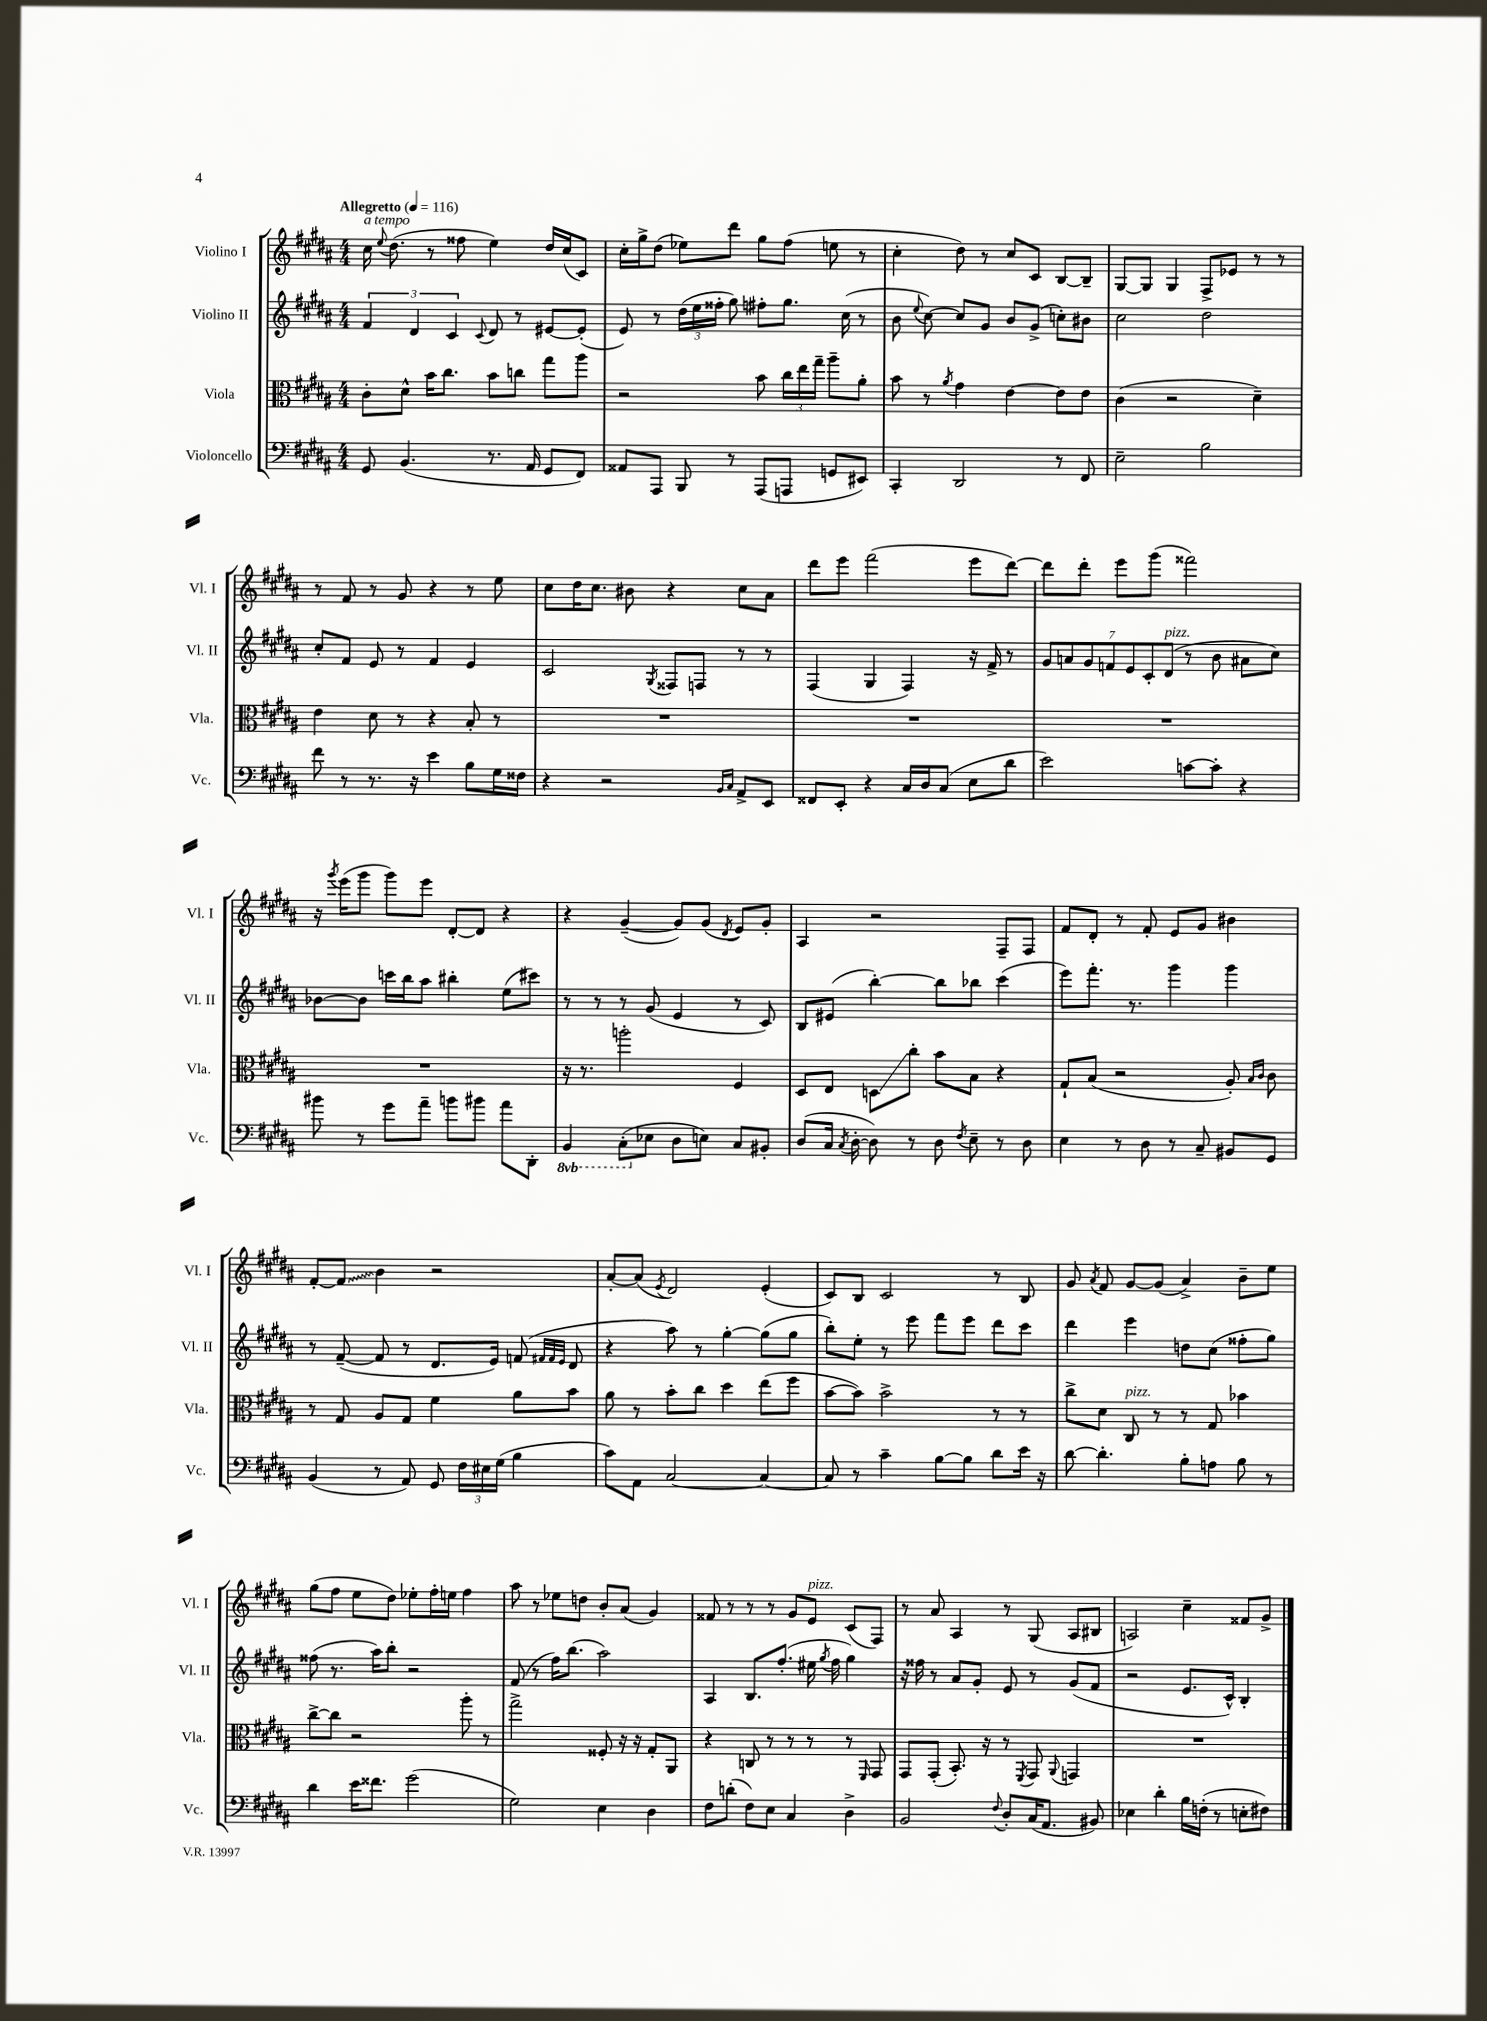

**kern	**kern	**kern	**kern
*staff4	*staff3	*staff2	*staff1
*clefF4	*clefC3	*clefG2	*clefG2
*k[f#c#g#d#a#]	*k[f#c#g#d#a#]	*k[f#c#g#d#a#]	*k[f#c#g#d#a#]
*M4/4	*M4/4	*M4/4	*M4/4
*MM116	*MM116	*MM116	*MM116
8GG#	8c#'	6f#	16cc#
.	.	.	8qqee
.	.	.	(8.dd#
(4.BB	8d#^^	.	.
.	.	6d#	.
.	16b	.	8r
.	8.cc#	.	.
.	.	6c#	.
.	.	.	8ff##
.	.	8qqc#	.
8.r	8b	8d#	4ee)
.	8cc	8r	.
16AA#	.	.	.
8GG#	8gg#	[8e#	16dd#
.	.	.	(16cc#
8FF#)	8aa#	(8e#']	8c#)
=	=	=	=
8AA##	2r	8e)	16cc#'
.	.	.	16gg#^
8AAA#	.	8r	(8dd#
8BBB	.	(24dd#	8ee-)
.	.	24ee	.
.	.	24ff##'	.
8r	.	8gg#)	8ddd#
(8AAA#	8b	8ff#'	8gg#
8AAA	24cc#	8.gg#	(8ff#
.	24ee	.	.
.	24gg#~	.	.
8GG	8aa#~	.	8ee
.	.	(16cc#	.
8EE#)	8a#'	8r	8r
=	=	=	=
4CC#'	8b	8b	4cc#'
.	.	8qqee	.
.	8r	[8cc#)	.
.	8qa#	.	.
2DD#	4g#	8cc#]	8dd#)
.	.	8g#	8r
.	[4e	8b	8cc#
.	.	(8g#^	8c#
8r	8e]	8cc')	[8B
8FF#	8e	8b#	8B~]
=	=	=	=
2E~	(4c#	2cc#	[8G#
.	.	.	8G#]
.	2r	.	4G#
2B	.	2dd#	8F#^
.	.	.	8e-
.	4d#~)	.	8r
.	.	.	8r
=	=	=	=
8f#	4e	8cc#'	8r
8r	.	8f#	8f#
8.r	8d#	8e	8r
.	8r	8r	8g#
16r	.	.	.
4e	4r	4f#	4r
8B	8B'	4e	8r
16G#	8r	.	8ee
16F##	.	.	.
=	=	=	=
4r	1r	2c#	8cc#
.	.	.	16dd#
.	.	.	8.cc#
2r	.	.	.
.	.	.	8b#
.	.	8qG#	.
.	.	8F##	4r
.	.	8F	.
16qqBB	.	.	.
16qqC#	.	.	.
8AA#^	.	8r	8cc#
8EE	.	8r	8a#
=	=	=	=
8FF##	1r	(4F#	8ddd#
8EE'	.	.	8eee
4r	.	4G#	(2fff#
16C#	.	4F#)	.
16D#	.	.	.
(8C#	.	.	.
8E	.	16r	8eee
.	.	16f#^	.
8d#	.	8r	[8ddd#)
=	=	=	=
2e)	1r	14g#	8ddd#]
.	.	14a	.
.	.	.	8ddd#'
.	.	14g#	.
.	.	14f	.
.	.	.	8eee
.	.	14e	.
.	.	14c#'	.
.	.	.	(8ggg#
.	.	(14d#	.
[8c	.	8r	2fff##)
8c']	.	8b	.
4r	.	8a#	.
.	.	8cc#)	.
=	=	=	=
8b#	1r	[8b-	16r
.	.	.	8qggg#
.	.	.	(16eee
8r	.	8b-]	8ggg#
8g#	.	16ccc	8ggg#)
.	.	16bb	.
8a#~	.	8aa#	8eee
8b	.	4bb#'	[8d#'
8b#	.	.	8d#]
8a#	.	(8ee	4r
8DD#'	.	8ccc#)	.
=	=	=	=
4BBB	16r	8r	4r
.	8.r	.	.
.	.	8r	.
(8CC#'	2aa'	8r	([4g#~
8E-	.	(8g#	.
8D#	.	4e	8g#])
8E)	.	.	(8g#
.	.	.	8qd#
8C#	4F#	8r	8e)
8BB#'	.	8c#)	8g#'
=	=	=	=
(8D#	8D#	8B	4A#
16C#	8E	(8e#	.
8qC#	.	.	.
[16D#'	.	.	.
8D#])	8D	[4bb')	2r
8r	8cc#'	.	.
8D#	8b	8bb]	.
8qF#	.	.	.
8E~	8B	8bb-	.
8r	4r	(4ccc#	8F#~
8D#	.	.	8F#
=	=	=	=
4E	8G#`	8eee)	8f#
.	(8B	8.fff#'	8d#'
8r	2r	.	8r
.	.	8.r	.
8D#	.	.	8f#'
8r	.	4ggg#	8e
8C#~	.	.	8g#
8BB#	8A#')	4ggg#	4b#
.	16qqB	.	.
.	16qqc#	.	.
8GG#	8c#	.	.
=	=	=	=
(4BB	8r	8r	[8f#'
.	8G#	([8f#~	8f#]
8r	8A#	8f#]	4b
8AA#)	8G#	8r	.
8GG#	4f#	8.d#	2r
24F#	.	.	.
24E#	.	.	.
.	.	16e)	.
(24G#	.	.	.
4B	8a#	(8f	.
.	.	32qqf#	.
.	.	32qqf#	.
.	.	32qqe	.
.	8b	8d#	.
=	=	=	=
8c#)	8a#	4r	[8a#'
8AA#	8r	.	(8a#]
.	.	.	8qe
[2C#	8b'	8aa#)	2d#)
.	8cc#	8r	.
.	4dd#	[4gg#'	.
4C#_	(8ee	(8gg#]	(4e'
.	8ff#	8gg#	.
=	=	=	=
8C#]	[8b	8bb')	8c#)
8r	8b])	8ee'	8B
4c#~	2b^	8r	2c#
.	.	8eee	.
[8B	.	8fff#	.
8B]	.	8eee	.
8d#	8r	8ddd#	8r
16e	8r	8ccc#	8B
16r	.	.	.
=	=	=	=
[8d#	8cc#^	4ddd#	8g#
.	.	.	8qa#
4.d#']	8d#	.	8f#
.	8C#	4eee	[8g#
.	8r	.	(8g#]
8B'	8r	8dd	4a#^)
8A	8G#	(8cc#	.
8B	4b-	8ff##'	8b~
8r	.	8gg#)	8ee
=	=	=	=
4d#	[8cc#^	(8ff##	(8gg#
.	8cc#]	8.r	8ff#
16e	2r	.	8ee
8.f##	.	16aa#)	.
.	.	8bb'	8dd#)
(2g#	.	2r	8ee-'
.	.	.	16ff#'
.	.	.	16ee
.	8aa#'	.	4ff#
.	8r	.	.
=	=	=	=
2G#)	2gg#^	(8f#	8aa#
.	.	8r	8r
.	.	16ff#)	8ee-
.	.	(8.bb	.
.	.	.	8dd
4E	8F##'	2aa#)	8b'
.	16r	.	(8a#
.	16r	.	.
4D#	8G#'	.	4g#)
.	8AA#	.	.
=	=	=	=
8F#	4r	4A#	8f##
(8d'	.	.	8r
8F#)	8C	8.B	8r
8E	8r	.	8r
.	.	(8.ff#'	.
4C#	8r	.	8g#
.	8r	16ee#	8e
.	.	8qgg#	.
.	.	16ff#	.
4D#^	8r	4gg#)	(8c#
.	16qqFF#	.	.
.	8GG#	.	8F#)
=	=	=	=
2BB	8GG#	16r	8r
.	.	16ff##	.
.	(8GG#'	8r	8a#
.	8.BB')	8a#	4A#
.	.	8g#'	.
.	16r	.	.
8qqF#	.	.	.
8D#'	8r	8e	8r
.	8qFF#	.	.
(16C#	8GG#	8r	(8G#
8.AA#	.	.	.
.	8qqAA#	.	.
.	4GG	(8g#	8A#
8BB#)	.	8f#	8B#
=	=	=	=
4E-	1r	2r	2A)
4d#'	.	.	.
16B	.	8.e	4cc#~
(16F'	.	.	.
8r	.	.	.
.	.	16c#^^)	.
8E'	.	4B'	8f##
8F#)	.	.	8g#^
==	==	==	==
*-	*-	*-	*-
